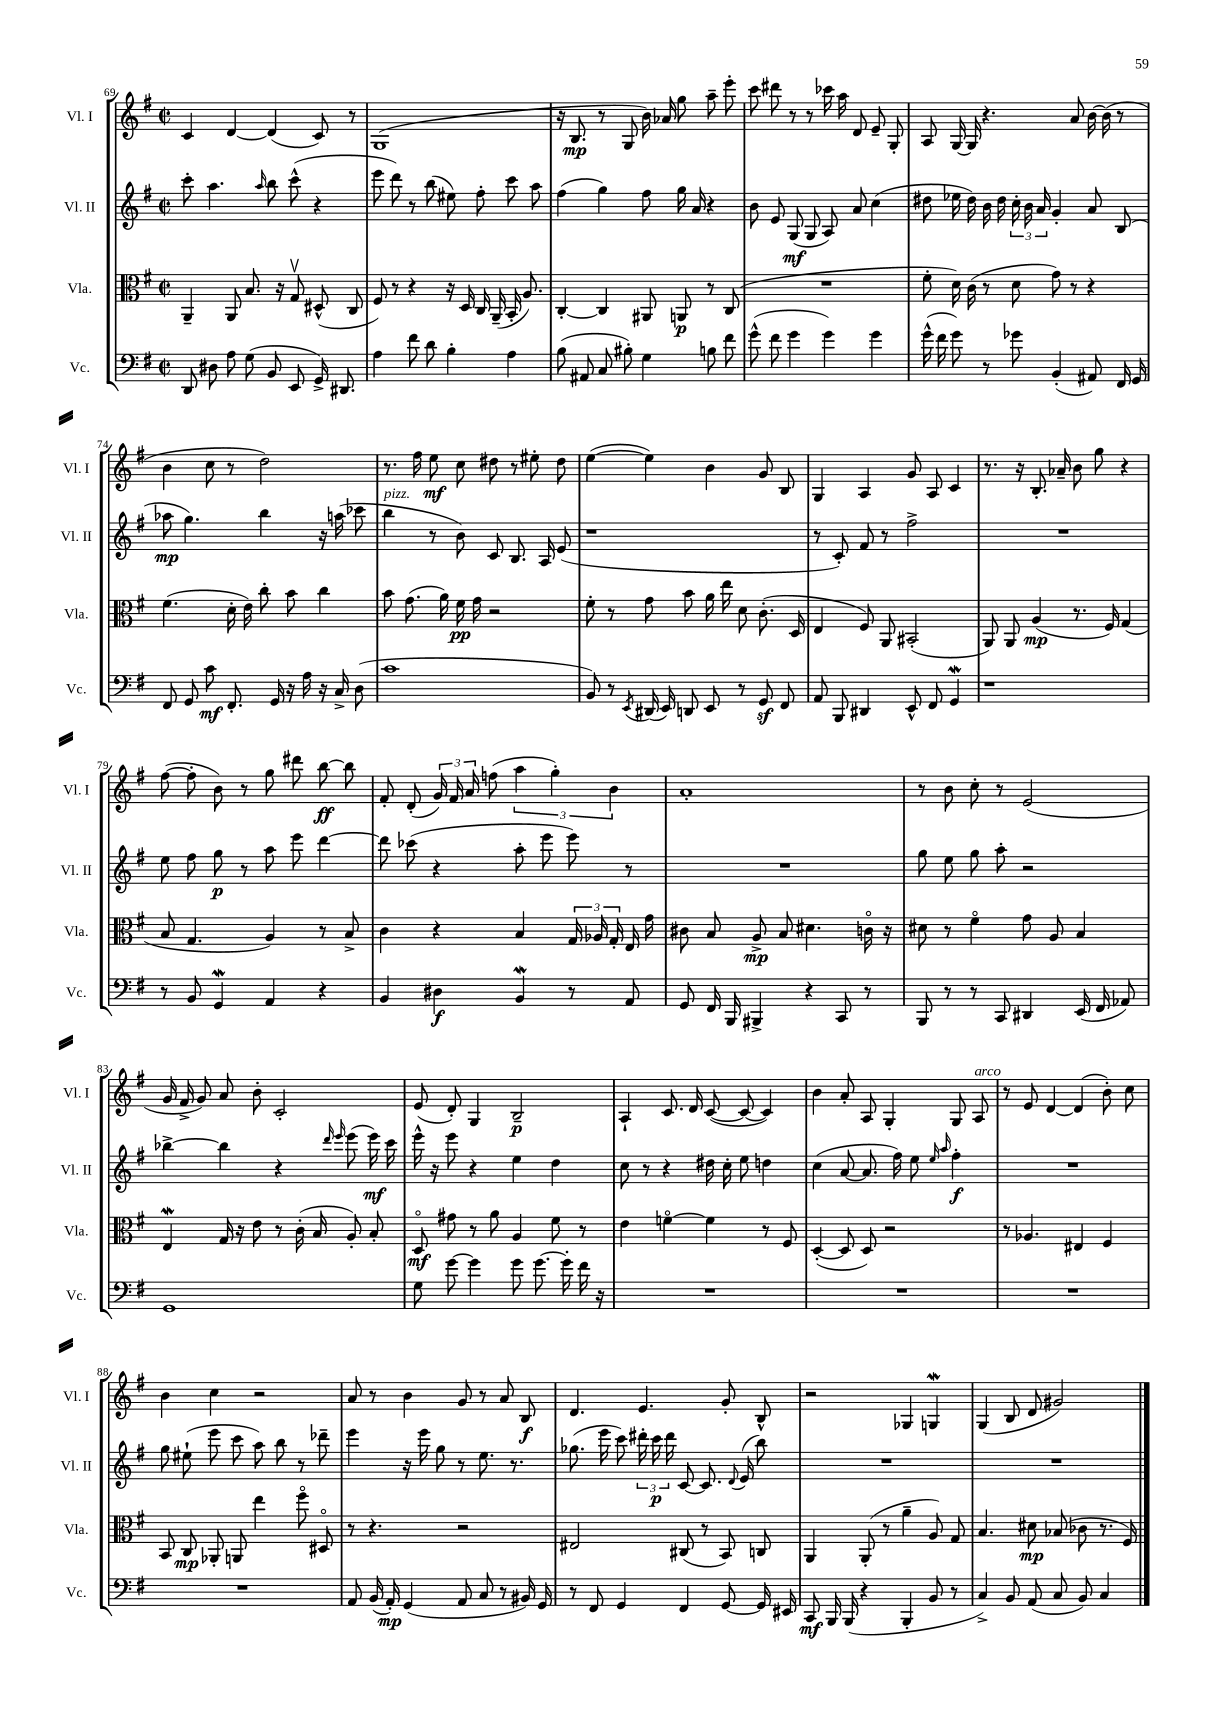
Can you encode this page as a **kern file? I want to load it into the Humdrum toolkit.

**kern	**kern	**kern	**kern
*staff4	*staff3	*staff2	*staff1
*clefF4	*clefC3	*clefG2	*clefG2
*k[f#]	*k[f#]	*k[f#]	*k[f#]
*M2/2	*M2/2	*M2/2	*M2/2
*met(c|)	*met(c|)	*met(c|)	*met(c|)
8DD	4AA~	8ccc'	4c
8D#	.	4.aa	.
8A	8AA	.	[4d
(8G	8.B	.	.
.	.	16qqaa	.
8BB	.	8bb	(4d]
.	16r	.	.
8EE	8Gv	(8ccc^^	.
16GG^)	(8D#^^	4r	8c)
8.DD#	.	.	.
.	8C	.	8r
=	=	=	=
4A	8F#)	8eee	(1G
.	8r	8ddd)	.
8f#	4r	8r	.
8d	.	(8bb	.
4B'	16r	8ee#)	.
.	16D	.	.
.	16C	8ff#'	.
.	(16AA~	.	.
4A	16BB'	8ccc	.
.	8.A)	.	.
.	.	8aa	.
=	=	=	=
(8B	[4C'	(4ff#	16r
.	.	.	8.B
8AA#	.	.	.
8C	4C]	4gg)	8r
8B#')	.	.	8G
4G	8AA#	8ff#	16b)
.	.	.	16a-
.	8AA	16gg	8gg
.	.	16a	.
8B	8r	4r	8aa~
8f#	(8C	.	8eee'
=	=	=	=
(8g^^	1r	8b	8ccc
8f#	.	8e	8ddd#
4g	.	(8G	8r
.	.	8G	8r
4g)	.	8A)	16ccc-
.	.	.	16aa
.	.	8a	8d
4g	.	(4cc	8e~
.	.	.	8G'
=	=	=	=
(16g^^	8f#'	8dd#	8A
16f#	.	.	.
8g)	16d)	16ee-	[16G
.	(16c	16dd#)	16G]
8r	8r	16b	4.r
.	.	16dd#	.
8g-	8d	24cc'	.
.	.	24b	.
.	.	24a	.
(4BB'	8g)	4g'	.
.	8r	.	8a
8AA#)	4r	8a	[16b
.	.	.	(16b]
16FF#	.	(8B	8r
16GG	.	.	.
=	=	=	=
8FF#	(4.f#	8aa-	4b
8GG	.	4.gg)	.
8c	.	.	8cc
8.FF#'	16d'	.	8r
.	16e)	.	.
.	8cc'	4bb	2dd)
16GG	.	.	.
16r	8b	.	.
16A	.	.	.
16r	4cc	16r	.
16C^	.	(16aa	.
(8D	.	8ccc-	.
=	=	=	=
1c	8b	4bb	8.r
.	(8.g	.	.
.	.	.	16ff#
.	.	8r	8ee
.	16a)	.	.
.	16f#	8b)	8cc
.	16g	.	.
.	2r	8c	8dd#
.	.	8.B	8r
.	.	.	8ee#'
.	.	16A	.
.	.	(8e	8dd#
=	=	=	=
8BB)	8f#'	1r	([4ee
8r	8r	.	.
8qEE	.	.	.
(16DD#	8g	.	4ee])
16EE)	.	.	.
8DD	8b	.	.
8EE	16a	.	4b
.	16ee	.	.
8r	8d	.	.
8GG	(8.c'	.	8g
8FF#	.	.	8B
.	16D	.	.
=	=	=	=
8AA	4E	8r	4G
8BBB	.	8c')	.
4DD#	8F#)	8f#	4A
.	8AA	8r	.
8EE^^	(2BB#'	2ff#^	8g
8FF#	.	.	8A
4GG	.	.	4c
=	=	=	=
1r	8AA)	1r	8.r
.	8AA	.	.
.	.	.	16r
.	(4A	.	8.B'
.	.	.	16a-~
.	8.r	.	8b
.	.	.	8gg
.	16F#)	.	.
.	(4G	.	4r
=	=	=	=
8r	8B	8ee	([8ff#
8BB	4.G	8ff#	8ff#']
4GG	.	8gg	8b)
.	.	8r	8r
4AA	4A)	8aa	8gg
.	.	8eee	8ddd#
4r	8r	[4ddd	[8bb
.	8B^	.	8bb]
=	=	=	=
4BB	4c	8ddd]	8f#'
.	.	(8ccc-	(8d'
4D#	4r	4r	24g)
.	.	.	24f#
.	.	.	24a
.	.	.	(8ff
4BB	4B	8aa'	6aa
.	.	8eee	.
.	.	.	6gg')
8r	24G	8eee)	.
.	24A-	.	.
.	24G'	.	6b
8AA	16E	8r	.
.	16g	.	.
=	=	=	=
8GG	8c#	1r	1a'
16FF#	8B	.	.
16BBB	.	.	.
4BBB#^	8A^	.	.
.	8B	.	.
4r	4.d#	.	.
8CC	.	.	.
8r	16co	.	.
.	16r	.	.
=	=	=	=
8BBB	8d#	8gg	8r
8r	8r	8ee	8b
8r	4f#o	8gg	8cc'
8CC	.	8aa'	8r
4DD#	8g	2r	(2e
.	8A	.	.
(16EE	4B	.	.
16FF#	.	.	.
8AA-)	.	.	.
=	=	=	=
1GG	4E	[4bb-^	16g
.	.	.	16f#^
.	.	.	8g)
.	16G	4bb-]	8a
.	16r	.	.
.	8e	.	8b'
.	8r	4r	2c'
.	(16c'	.	.
.	16B	.	.
.	.	16qqddd	.
.	.	16qqeee	.
.	8A')	(8eee	.
.	8B'	16eee)	.
.	.	16ccc	.
=	=	=	=
8G	8Do	16eee^^	(8e
.	.	16r	.
[8g	8g#	8eee	8d')
4g]	8r	4r	4G
.	8a	.	.
8g	4A	4ee	2B~
[8.g	.	.	.
.	8f#	4dd	.
16g']	.	.	.
16f#	8r	.	.
16r	.	.	.
=	=	=	=
1r	4e	8cc	4A`
.	.	8r	.
.	[4fo	4r	8.c
.	.	.	16d
.	4f]	16dd#	([8c
.	.	16cc'	.
.	.	8ee	8c_
.	8r	4dd	4c])
.	8F#	.	.
=	=	=	=
1r	([4D'	(4cc	4b
.	8D]	[8a	8a'
.	8D)	8.a]	8A
.	2r	.	4G'
.	.	16ff#)	.
.	.	8ee	.
.	.	16qqee	.
.	.	16qqaa	.
.	.	4ff#'	8G
.	.	.	8A
=	=	=	=
1r	8r	1r	8r
.	4.A-	.	8e
.	.	.	[4d
.	4E#	.	(4d]
.	4F#	.	8b')
.	.	.	8cc
=	=	=	=
1r	8BB	8gg	4b
.	8C	(8ee#`	.
.	8AA-'	8eee	4cc
.	8AA	8ccc	.
.	4ee	8aa)	2r
.	.	8bb	.
.	8ff#o	8r	.
.	8D#o	8ddd-~	.
=	=	=	=
8AA	8r	4eee	8a
(16BB	4.r	.	8r
16AA')	.	.	.
(4GG	.	16r	4b
.	.	16eee	.
.	.	8gg	.
8AA	2r	8r	8g
8C	.	8.ee	8r
8r	.	.	8a
.	.	8.r	.
16BB#)	.	.	8B
16GG	.	.	.
=	=	=	=
8r	2E#	(8.gg-	4.d
8FF#	.	.	.
.	.	16eee	.
4GG	.	8ccc)	.
.	.	24ddd#'	4.e
.	.	24ccc	.
.	.	24ddd#	.
4FF#	(8C#	[8c	.
.	8r	8.c]	.
[8GG	8BB)	.	8g'
.	.	8qqd	.
.	.	(16e	.
16GG]	8C	8bb)	8B^^
16EE#	.	.	.
=	=	=	=
8CC	4AA	1r	2r
16BBB	.	.	.
(16BBB	.	.	.
4r	(8AA'	.	.
.	8r	.	.
4BBB'	4a~	.	4G-
8BB	8A)	.	4G
8r	8G	.	.
=	=	=	=
4C^)	4.B	1r	(4G
8BB	.	.	8B
(8AA	8d#	.	8d
8C	(8B-	.	2g#)
8BB)	8c-	.	.
4C	8.r	.	.
.	16F#)	.	.
==	==	==	==
*-	*-	*-	*-
